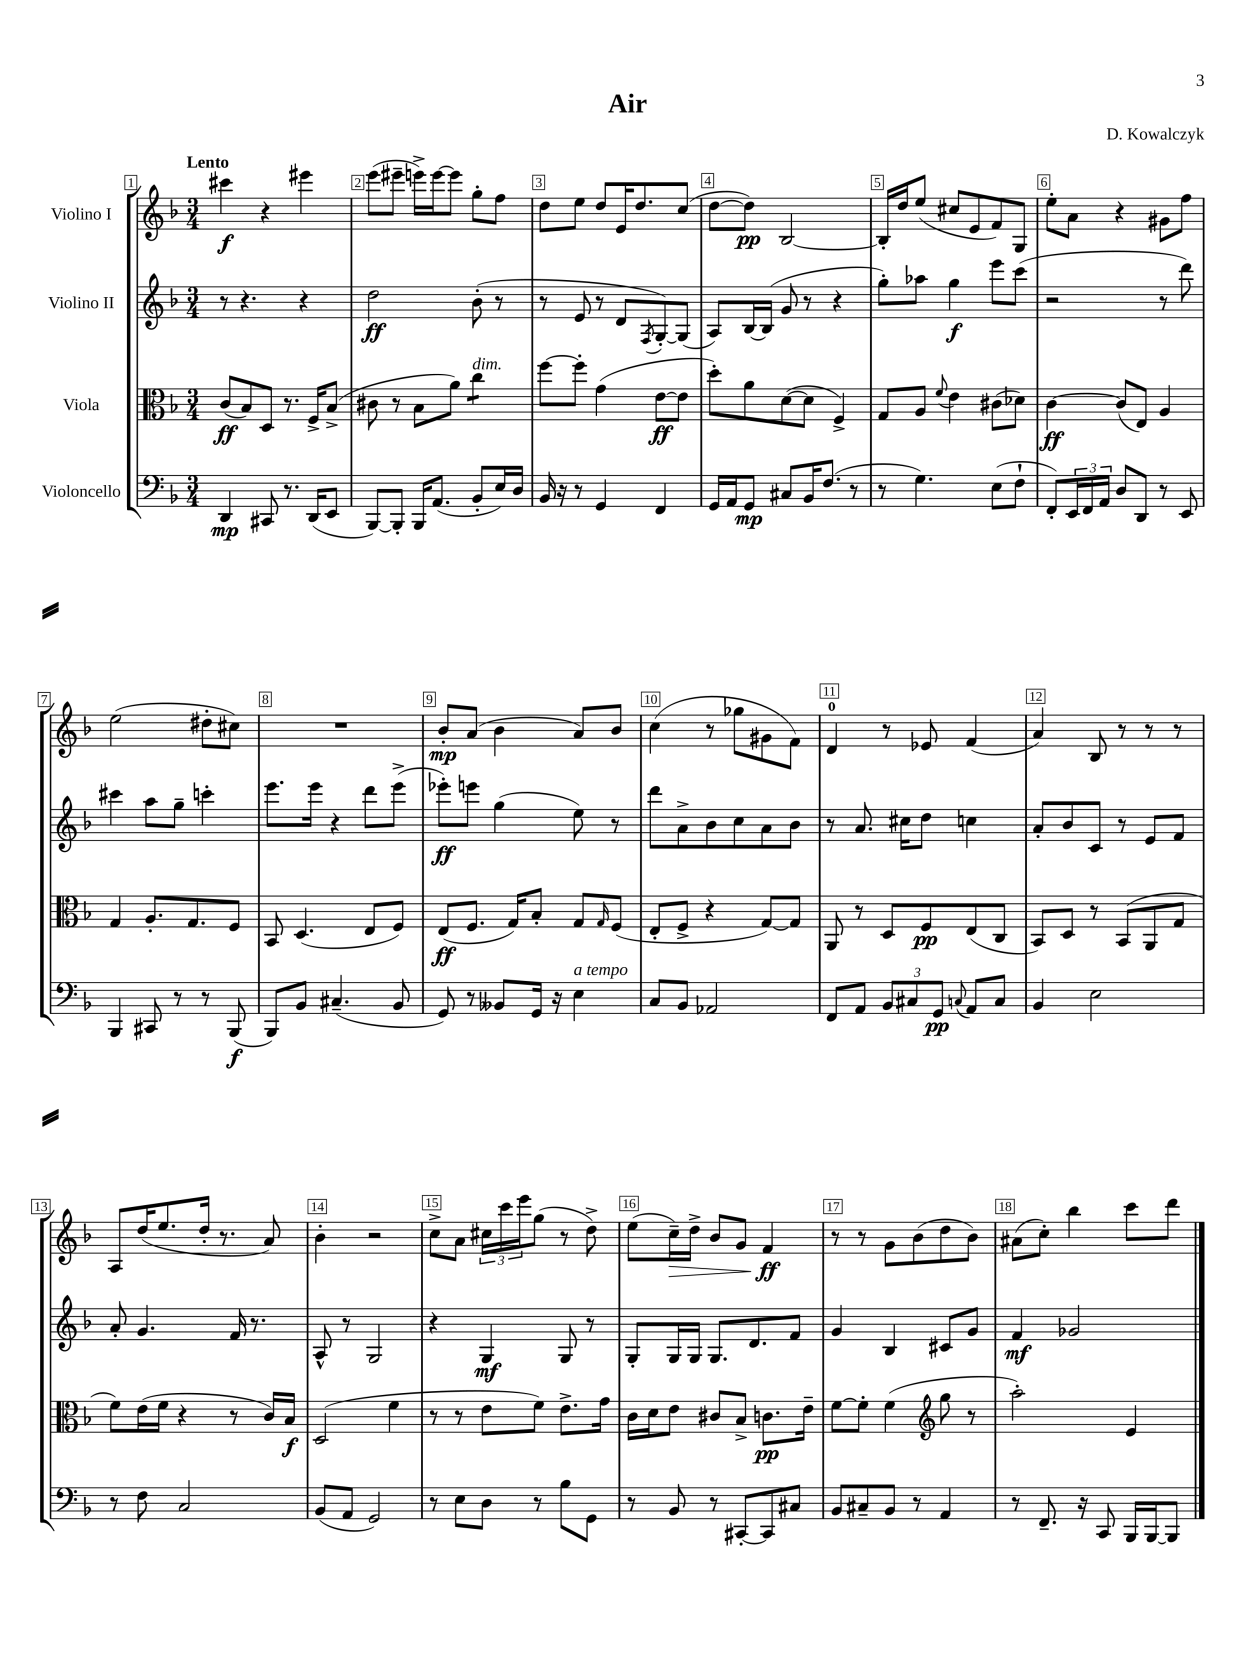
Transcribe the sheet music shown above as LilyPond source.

\header { title = "Air" composer = "D. Kowalczyk" }
<<
\new StaffGroup <<
\new Staff = "s0" \with { instrumentName = "Violino I" } {
    \clef treble \key f \major \numericTimeSignature \time 3/4 \tempo "Lento"
    cis'''4\f r4 eis'''4 |
    e'''8( eis'''8-- e'''16->) e'''16~ e'''8 g''8-. f''8 |
    d''8 e''8 d''8 e'16 d''8. c''8( |
    d''8~ d''8\pp) bes2~ |
    bes16-. d''16 e''8( cis''8 e'8 f'8) g8 |
    e''8-. a'8 r4 gis'8 f''8 |
    e''2( dis''8-. cis''8) |
    R2. |
    bes'8-.\mp a'8( bes'4 a'8) bes'8 |
    c''4( r8 ges''8 gis'8 f'8) |
    d'4-0 r8 ees'8 f'4( |
    a'4) bes8 r8 r8 r8 |
    a8 d''16( e''8. d''16-. r8. a'8) |
    bes'4-. r2 |
    c''8-> a'8 \tuplet 3/2 { cis''16 c'''16 e'''16 } g''8( r8 d''8->) |
    e''8( c''16--\>) d''16-> bes'8 g'8 f'4\ff\! |
    r8 r8 g'8 bes'8( d''8 bes'8) |
    ais'8( c''8-.) bes''4 c'''8 d'''8 \bar "|." |
}
\new Staff = "s1" \with { instrumentName = "Violino II" } {
    \clef treble \key f \major \numericTimeSignature \time 3/4
    r8 r4. r4 |
    d''2\ff bes'8-.( r8 |
    r8 e'8 r8 d'8 \acciaccatura { f8 } g8~-.) g8( |
    a8) bes16~ bes16( g'8 r8 r4 |
    g''8-.) aes''8 g''4\f e'''8 c'''8( |
    r2 r8 d'''8) |
    cis'''4 a''8 g''8-- c'''4-. |
    e'''8. e'''16 r4 d'''8 e'''8->( |
    ees'''8-.\ff) e'''8 g''4( e''8) r8 |
    d'''8 a'8-> bes'8 c''8 a'8 bes'8 |
    r8 a'8. cis''16 d''8 c''4 |
    a'8-. bes'8 c'8 r8 e'8 f'8 |
    a'8-. g'4. f'16 r8. |
    a8-^ r8 g2 |
    r4 g4\mf g8 r8 |
    g8-. g16 g16 g8. d'8. f'8 |
    g'4 bes4 cis'8 g'8 |
    f'4\mf ges'2 \bar "|." |
}
\new Staff = "s2" \with { instrumentName = "Viola" } {
    \clef alto \key f \major \numericTimeSignature \time 3/4
    c'8\ff( bes8) d8 r8. f16-> bes8->( |
    cis'8 r8 bes8 a'8) c''4:8^\markup { \italic "dim." } |
    f''8~ f''8-. g'4( e'8~\ff e'8 |
    d''8-.) a'8 d'8~( d'8 f4->) |
    g8 a8 \appoggiatura { f'8 } e'4 cis'8( des'8) |
    c'4~\ff c'8( e8) a4 |
    g4 a8.-. g8. f8 |
    bes,8 d4.( e8 f8) |
    e8\ff( f8. g16) bes8-. g8 \grace { g16 } f8( |
    e8-. f8-> r4 g8~) g8 |
    a,8 r8 d8 f8\pp e8( c8 |
    bes,8) d8 r8 bes,8( a,8 g8 |
    f'8) e'16( f'16 r4 r8 c'16) bes16\f |
    d2( f'4 |
    r8 r8 e'8 f'8) e'8.-> g'16 |
    c'16 d'16 e'8 cis'8 bes8-> c'8.\pp e'16-- |
    f'8~ f'8-. f'4( \clef treble g''8 r8 |
    a''2-.) e'4 \bar "|." |
}
\new Staff = "s3" \with { instrumentName = "Violoncello" } {
    \clef bass \key f \major \numericTimeSignature \time 3/4
    d,4\mp cis,8 r8. d,16( e,8 |
    bes,,8~) bes,,8-. bes,,16 a,8.( bes,8-. e16) d16 |
    bes,16 r16 r8 g,4 f,4 |
    g,16 a,16 g,8\mp cis8 bes,16 f8.( r8 |
    r8 g4.) e8( f8-! |
    f,8-.) \tuplet 3/2 { e,16 f,16 a,16 } d8 d,8 r8 e,8 |
    bes,,4 cis,8 r8 r8 bes,,8\f( |
    bes,,8) bes,8 cis4.--( bes,8 |
    g,8) r8 beses,8 g,16 r16 e4^\markup { \italic "a tempo" } |
    c8 bes,8 aes,2 |
    f,8 a,8 \tuplet 3/2 { bes,8 cis8 g,8\pp } \appoggiatura { c8 } a,8 c8 |
    bes,4 e2 |
    r8 f8 c2 |
    bes,8( a,8 g,2) |
    r8 e8 d8 r8 bes8 g,8 |
    r8 bes,8 r8 cis,8~-. cis,8 cis8 |
    bes,8 cis8-- bes,8 r8 a,4 |
    r8 f,8.-- r16 c,8 bes,,16 bes,,16~ bes,,8 \bar "|." |
}
>>
>>
\layout { \context { \Score \override BarNumber.break-visibility = ##(#f #t #t) barNumberVisibility = #all-bar-numbers-visible \override BarNumber.stencil = #(make-stencil-boxer 0.1 0.3 ly:text-interface::print) } }
